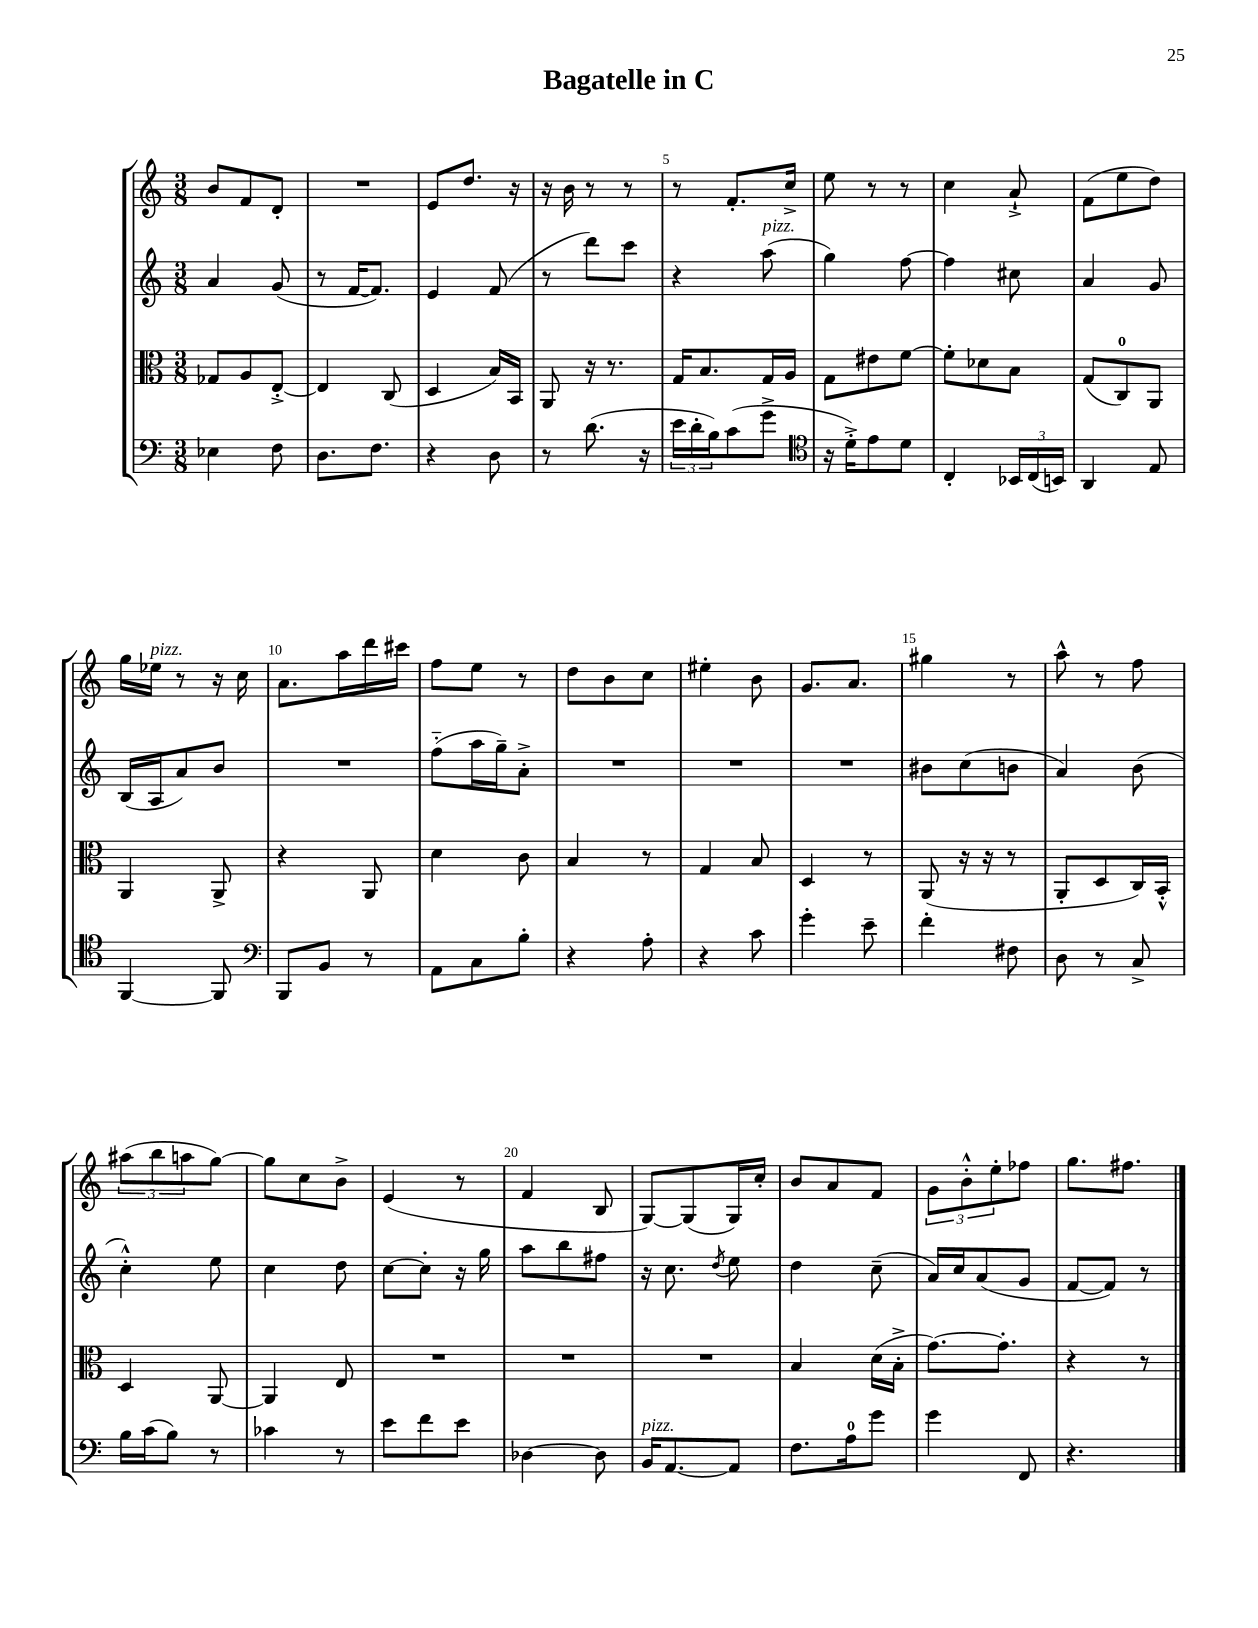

**kern	**kern	**kern	**kern
*staff4	*staff3	*staff2	*staff1
*clefF4	*clefC3	*clefG2	*clefG2
*k[]	*k[]	*k[]	*k[]
*M3/8	*M3/8	*M3/8	*M3/8
4E-	8G-	4a	8b
.	8A	.	8f
8F	[8E'^	(8g	8d'
=	=	=	=
8.D	4E]	8r	4.r
.	.	[16f	.
8.F	.	8.f])	.
.	(8C	.	.
=	=	=	=
4r	4D	4e	8e
.	.	.	8.dd
8D	16B)	(8f	.
.	16BB	.	16r
=	=	=	=
8r	8AA	8r	16r
.	.	.	16b
(8.d	16r	8ddd)	8r
.	8.r	.	.
.	.	8ccc	8r
16r	.	.	.
=	=	=	=
24e	16G	4r	8r
24d'	.	.	.
.	8.B	.	.
24B)	.	.	.
(8c	.	.	8.f'
8g^	16G	(8aa	.
.	16A	.	16cc^
=	=	=	=
*clefC4	*	*	*
16r	8G	4gg)	8ee
16d'^)	.	.	.
8e	8e#	.	8r
8d	[8f	[8ff	8r
=	=	=	=
4C'	8f']	4ff]	4cc
.	8d-	.	.
24BB-	8B	8cc#	8a`^
(24C	.	.	.
24BB)	.	.	.
=	=	=	=
4AA	(8G	4a	(8f
.	8C)	.	8ee
8E	8AA	8g	8dd)
=	=	=	=
[4FF	4AA	(16B	16gg
.	.	16A	16ee-
.	.	8a)	8r
8FF]	8AA^	8b	16r
.	.	.	16cc
=	=	=	=
*clefF4	*	*	*
8BBB	4r	4.r	8.a
8BB	.	.	.
.	.	.	16aa
8r	8AA	.	16ddd
.	.	.	16ccc#
=	=	=	=
8AA	4d	(8ff'~	8ff
8C	.	16aa	8ee
.	.	16gg~)	.
8B'	8c	8a'^	8r
=	=	=	=
4r	4B	4.r	8dd
.	.	.	8b
8A'	8r	.	8cc
=	=	=	=
4r	4G	4.r	4ee#'
8c	8B	.	8b
=	=	=	=
4g'	4D	4.r	8.g
.	.	.	8.a
8e~	8r	.	.
=	=	=	=
4f'	(8AA	8b#	4gg#
.	16r	(8cc	.
.	16r	.	.
8F#	8r	8b	8r
=	=	=	=
8D	8AA'	4a)	8aa^^
8r	8D	.	8r
8C^	16C)	(8b	8ff
.	16BB'^^	.	.
=	=	=	=
16B	4D	4cc'^^)	(12aa#
(16c	.	.	.
.	.	.	12bb
8B)	.	.	.
.	.	.	12aa
8r	[8AA	8ee	[8gg)
=	=	=	=
4c-	4AA]	4cc	8gg]
.	.	.	8cc
8r	8E	8dd	8b^
=	=	=	=
8e	4.r	[8cc	(4e
8f	.	8cc']	.
8e	.	16r	8r
.	.	16gg	.
=	=	=	=
[4D-	4.r	8aa	4f
.	.	8bb	.
8D-]	.	8ff#	8B
=	=	=	=
16BB	4.r	16r	[8G)
[8.AA	.	8.cc	.
.	.	.	(8G]
.	.	8qdd	.
8AA]	.	8ee	16G)
.	.	.	16cc'
=	=	=	=
8.F	4B	4dd	8b
.	.	.	8a
16A	.	.	.
8g	(16d	(8cc~	8f
.	16B'^	.	.
=	=	=	=
4g	[8.g)	16a)	12g
.	.	16cc	.
.	.	.	12b'^^
.	.	(8a	.
.	.	.	12ee'
.	8.g']	.	.
8FF	.	8g	8ff-
=	=	=	=
4.r	4r	[8f	8.gg
.	.	8f])	.
.	.	.	8.ff#
.	8r	8r	.
==	==	==	==
*-	*-	*-	*-
